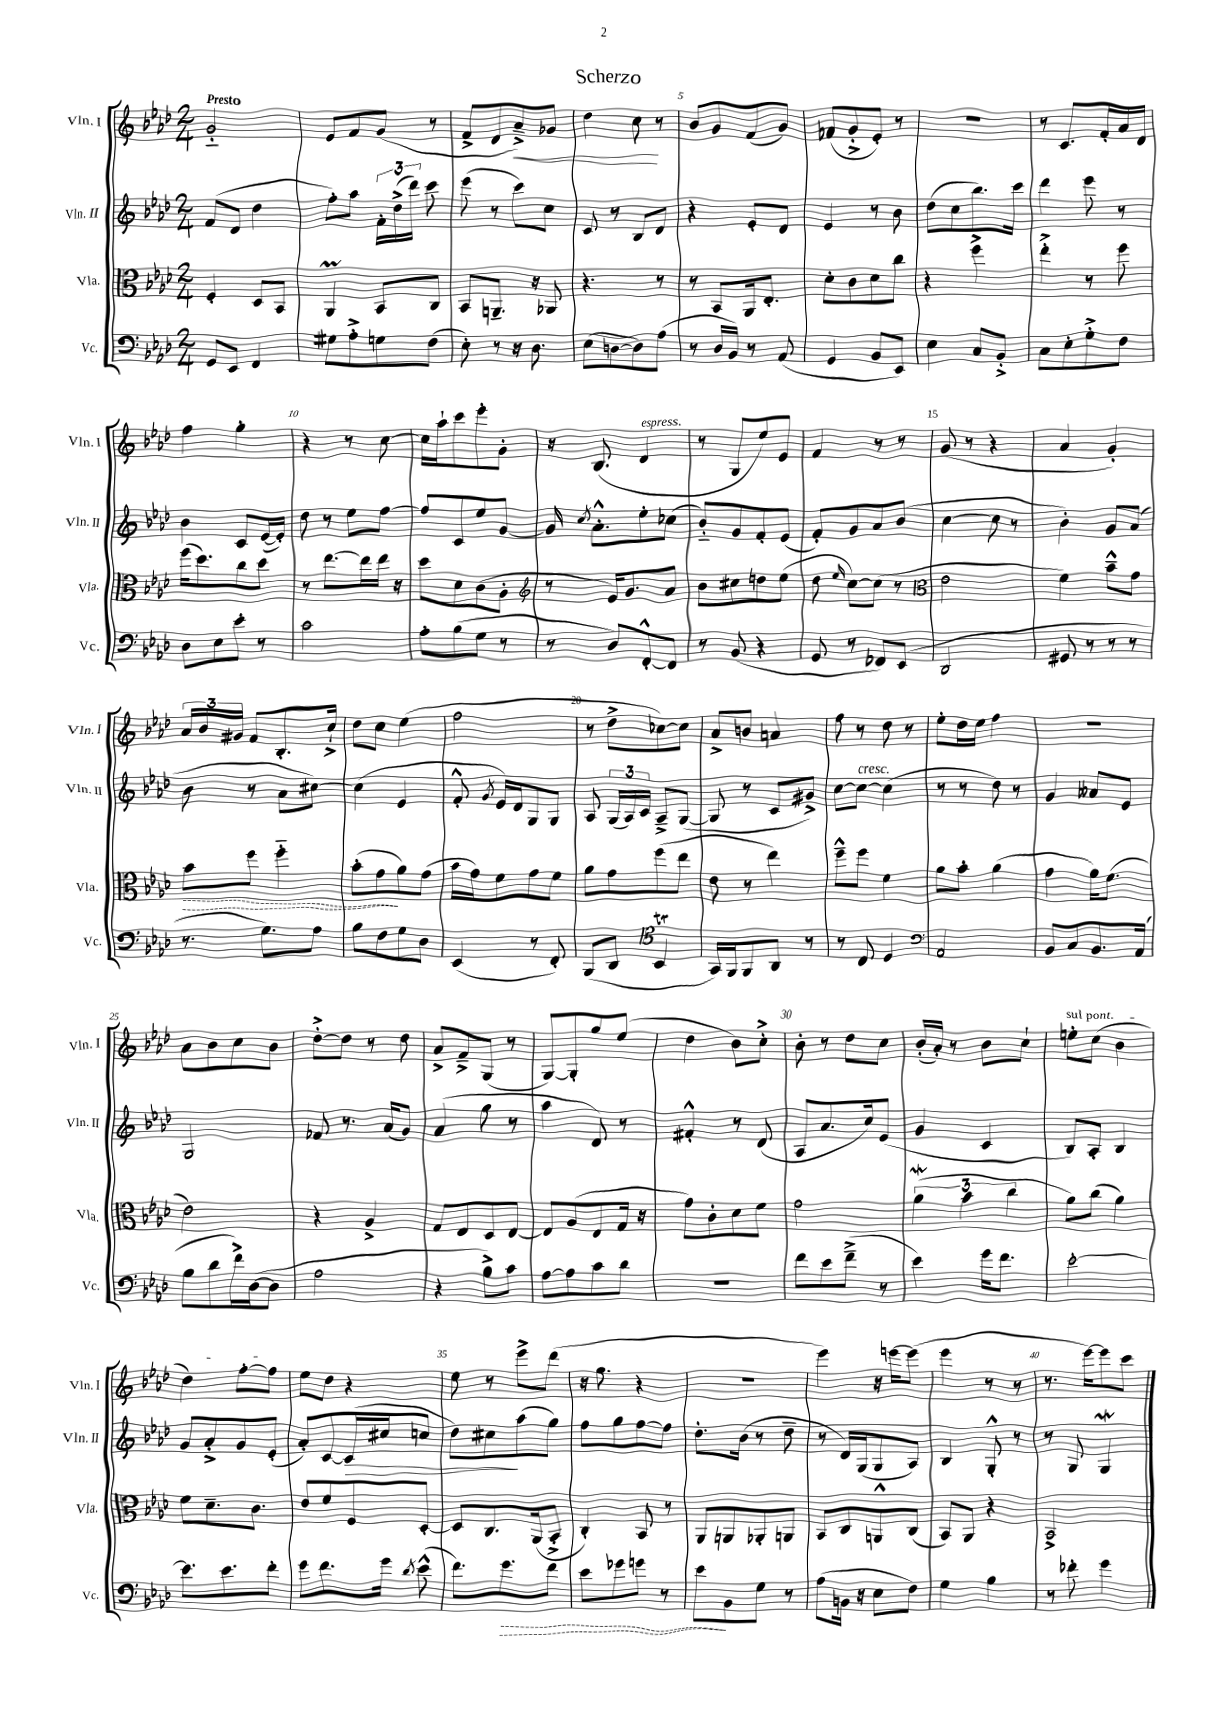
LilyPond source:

\header { title = "Scherzo" }
<<
\new StaffGroup <<
\new Staff = "s0" \with { instrumentName = "Vln. I" shortInstrumentName = "Vln. I" } {
    \clef treble \key aes \major \numericTimeSignature \time 2/4 \tempo "Presto"
    \autoBeamOff g'2-_ |
    ees'8[ f'8 g'8]( r8 |
    f'8[-> des'8 aes'8--->\<) ges'8] |
    des''4 c''8\! r8 |
    bes'8[ g'8 f'8( g'8]) |
    fes'8[( g'8-.-> ees'8]-.) r8 |
    r2 |
    r8 c'8.[ f'16-. aes'16 des'16] |
    f''4 g''4-. |
    r4 r8 c''8~ |
    c''16[ aes''16-! c'''8 ees'''8-. g'8]-. |
    r16 bes8.( des'4^\markup { \italic "espress." } |
    r8 g8[ ees''8) ees'8] |
    f'4 r8 r8 |
    g'8( r8 r4 |
    aes'4 g'4-.) |
    \tuplet 3/2 { aes'16[ bes'16 gis'16] } f'8[ bes8.-. c''16]-!-> |
    des''8[ c''8] ees''4( |
    f''2 |
    r8 des''8[-> ces''8~) ces''8] |
    aes'8[-> b'8] a'4 |
    f''8 r8 des''8 r8 |
    ees''8[-. des''16 ees''16] f''4 |
    r2 |
    aes'8[ bes'8 c''8 bes'8] |
    des''8[~-.-> des''8] r8 des''8 |
    aes'8[-> f'8---> g8]( r8 |
    g8[~) g8-. g''8 ees''8]( |
    des''4 bes'8[) c''8]-.-> |
    bes'8-. r8 des''8[ c''8] |
    bes'16[-.( aes'16]-.) r8 bes'8[ c''8]-! |
    \once \override TextSpanner.bound-details.left.text = \markup { \italic "sul pont." } e''8[-.\startTextSpan c''8]( bes'4 |
    des''4) f''8[~-. f''8]\stopTextSpan |
    ees''8[ des''8] r4 |
    ees''8 r8 ees'''8[-> des'''8]( |
    r16 g''8. r4 |
    R2 |
    ees'''4) r16 e'''16[~ e'''8]( |
    ees'''4 r8 r8 |
    r8. ees'''16[~) ees'''8 c'''8] \bar "|." |
}
\new Staff = "s1" \with { instrumentName = "Vln. II" shortInstrumentName = "Vln. II" } {
    \clef treble \key aes \major \numericTimeSignature \time 2/4
    \autoBeamOff f'8[( des'8] des''4 |
    f''8[-.) aes''8] \tuplet 3/2 { f'16[-. des''16->( des'''16]) } c'''8 |
    ees'''8( r8 c'''8[) c''8] |
    c'8 r8 bes8[ des'8] |
    r4 ees'8[-. des'8] |
    ees'4 r8 bes'8 |
    des''8[( c''8 bes''8.) c'''16] |
    des'''4 ees'''8 r8 |
    bes'4 c'8[ ees'16~( ees'16]-.) |
    des''8 r8 ees''8[ f''8]~ |
    f''8[ c'8 ees''8 g'8]~ |
    g'16 \acciaccatura { c''8 } aes'8.[-.-^ ees''8-. ces''8]( |
    bes'8[-_) g'8 f'8-. ees'8]( |
    f'8[-.) g'8 aes'8 bes'8]( |
    c''4~ c''8 r8 |
    bes'4-.) g'8[ aes'8]( |
    bes'8 r8 aes'8[ cis''8]~) |
    cis''4( ees'4 |
    f'8-.-^ \acciaccatura { g'8 } ees'16[) des'16 g8 g8] |
    aes8 \tuplet 3/2 { g16[( aes16) c'16] } aes8[---> g8]~( |
    g8 r8 c'8[ gis'8]->) |
    c''8[~ c''8]~^\markup { \italic "cresc." } c''4( |
    r8 r8 des''8) r8 |
    g'4 aeses'8[ ees'8] |
    g2 |
    fes'8 r8. aes'16[( g'8]) |
    aes'4( g''8 r8 |
    aes''4 des'8) r8 |
    fis'4-.-^ r8 des'8( |
    aes8[ aes'8. c''16) ees'8]( |
    g'4 c'4 |
    bes8[) aes8]-. bes4 |
    g'8[ aes'8-.-> g'8 ees'8]-.( |
    aes'8[-.) c'8~ c'16\>( cis''16 c''8] |
    des''8[) cis''8\! aes''8( g''8]) |
    f''8[ g''8 f''8~ f''8] |
    des''8.[-. bes'16]( r8 des''8-- |
    r8 des'16[) g16( g8 aes8]) |
    bes4 g8-.-^ r8 |
    r8 g8 g4\mordent \bar "|." |
}
\new Staff = "s2" \with { instrumentName = "Vla." shortInstrumentName = "Vla." } {
    \clef alto \key aes \major \numericTimeSignature \time 2/4
    \autoBeamOff f4-. des8[ bes,8] |
    aes,4\prall bes,8[ c8] |
    bes,8[ a,8.]-- r16 aes,8 |
    r4. r8 |
    r8 bes,8[ aes,16 ees8.]-. |
    des'8[-. c'8 des'8 c''8] |
    r4 f''4-> |
    ees''4-.-> r8 f''8 |
    f''16[( des''8.) c''8 des''8] |
    r8 ees''8.[~ ees''16 ees''16] r16 |
    des''8[ des'8 c'8( aes8]-. |
    \clef treble r8 ees'16[) g'8. aes'8] |
    bes'8[ cis''8 d''8 ees''8]( |
    des''8 \grace { ees''16 } c''8[~) c''8]( r8 |
    \clef alto ees'2 |
    f'4) bes'8[---^ g'8] |
    \once \override Hairpin.style = #'dashed-line bes'8[\> f''8] f''4-_ |
    bes'8[-.( g'8\! aes'8) g'8]( |
    bes'16[ g'16) f'8 g'8 f'8] |
    aes'8[ g'8 f''8( ees''8] |
    ees'8 r8 ees''4) |
    f''8[---^ f''8] f'4 |
    aes'8[ bes'8]-. aes'4( |
    g'4 aes'16[) f'8.]( |
    ees'2) |
    r4 aes4-> |
    g8[ ees8 des8 ees8]~ |
    ees8[ aes8( ees8 g16] r16 |
    g'8[) c'8-. des'8 f'8] |
    g'2 |
    \tuplet 3/2 { aes'4\mordent( bes'4 c''4 } |
    aes'8[) c''8]( aes'4) |
    f'8[ des'8.-- c'8.] |
    ees'8[ f'8 f8 des8]~-. |
    des8[ c8. aes,16( bes,8]-.-> |
    c4-.) bes,8 r8 |
    aes,8[ a,8 aes,8-. a,8] |
    bes,8[ c8 a,8-^ c8]( |
    bes,8[) aes,8] r4 |
    bes,2-> \bar "|." |
}
\new Staff = "s3" \with { instrumentName = "Vc." shortInstrumentName = "Vc." } {
    \clef bass \key aes \major \numericTimeSignature \time 2/4
    \autoBeamOff g,8[ ees,8] f,4 |
    gis8[ aes8-.-> g8 f8]( |
    ees8-.) r8 r16 des8. |
    ees8[( d8~ d8) aes8]( |
    r8 des16[ bes,16]) r8 aes,8( |
    g,4 bes,8[ ees,8]) |
    ees4 c8[ bes,8]-.-> |
    c8[ ees8-. g8-.-> f8] |
    des8[ ees8 ees'8]-. r8 |
    c'2 |
    aes8[-. bes8( g8] r8 |
    r8 des8[) f,8~-.-^ f,8] |
    r8 bes,8( r4 |
    g,8 r8 fes,8[) ees,8]( |
    des,2 |
    gis,8 r8 r8 r8 |
    r8. g8.[) aes8] |
    bes8[ f8 g8 des8] |
    ees,4( r8 f,8-.) |
    bes,,8[( des,8] \clef tenor bes,4\trill |
    g,16[) f,16 f,8 aes,8] r8 |
    r8 c8 des4 |
    \clef bass aes,2 |
    bes,8[ c8 bes,8. aes,16]( |
    bes8[ des'8 f'16->) des16~( des8] |
    aes2 |
    r4 bes8[->) c'8] |
    aes8[~ aes8 c'8 des'8] |
    R2 |
    f'8[ ees'8 f'8]--->( r8 |
    ees'4) g'16[ f'8.] |
    ees'2~-. |
    ees'8.[ ees'8. f'8]-. |
    g'8[ f'8. g'16] \acciaccatura { des'8 } ees'8-^( |
    f'8.[) \once \override Hairpin.style = #'dashed-line g'8.\> f'8] |
    ees'8[ ges'8 g'8] r8 |
    ees'8[\! bes,8 g8] r8 |
    aes8[( b,16] r16 ees8[ f8]) |
    g4 bes4 |
    r8 fes'8-. g'4 \bar "|." |
}
>>
>>
\layout { \context { \Score \override BarNumber.break-visibility = ##(#f #t #t) barNumberVisibility = #(every-nth-bar-number-visible 5) } }
